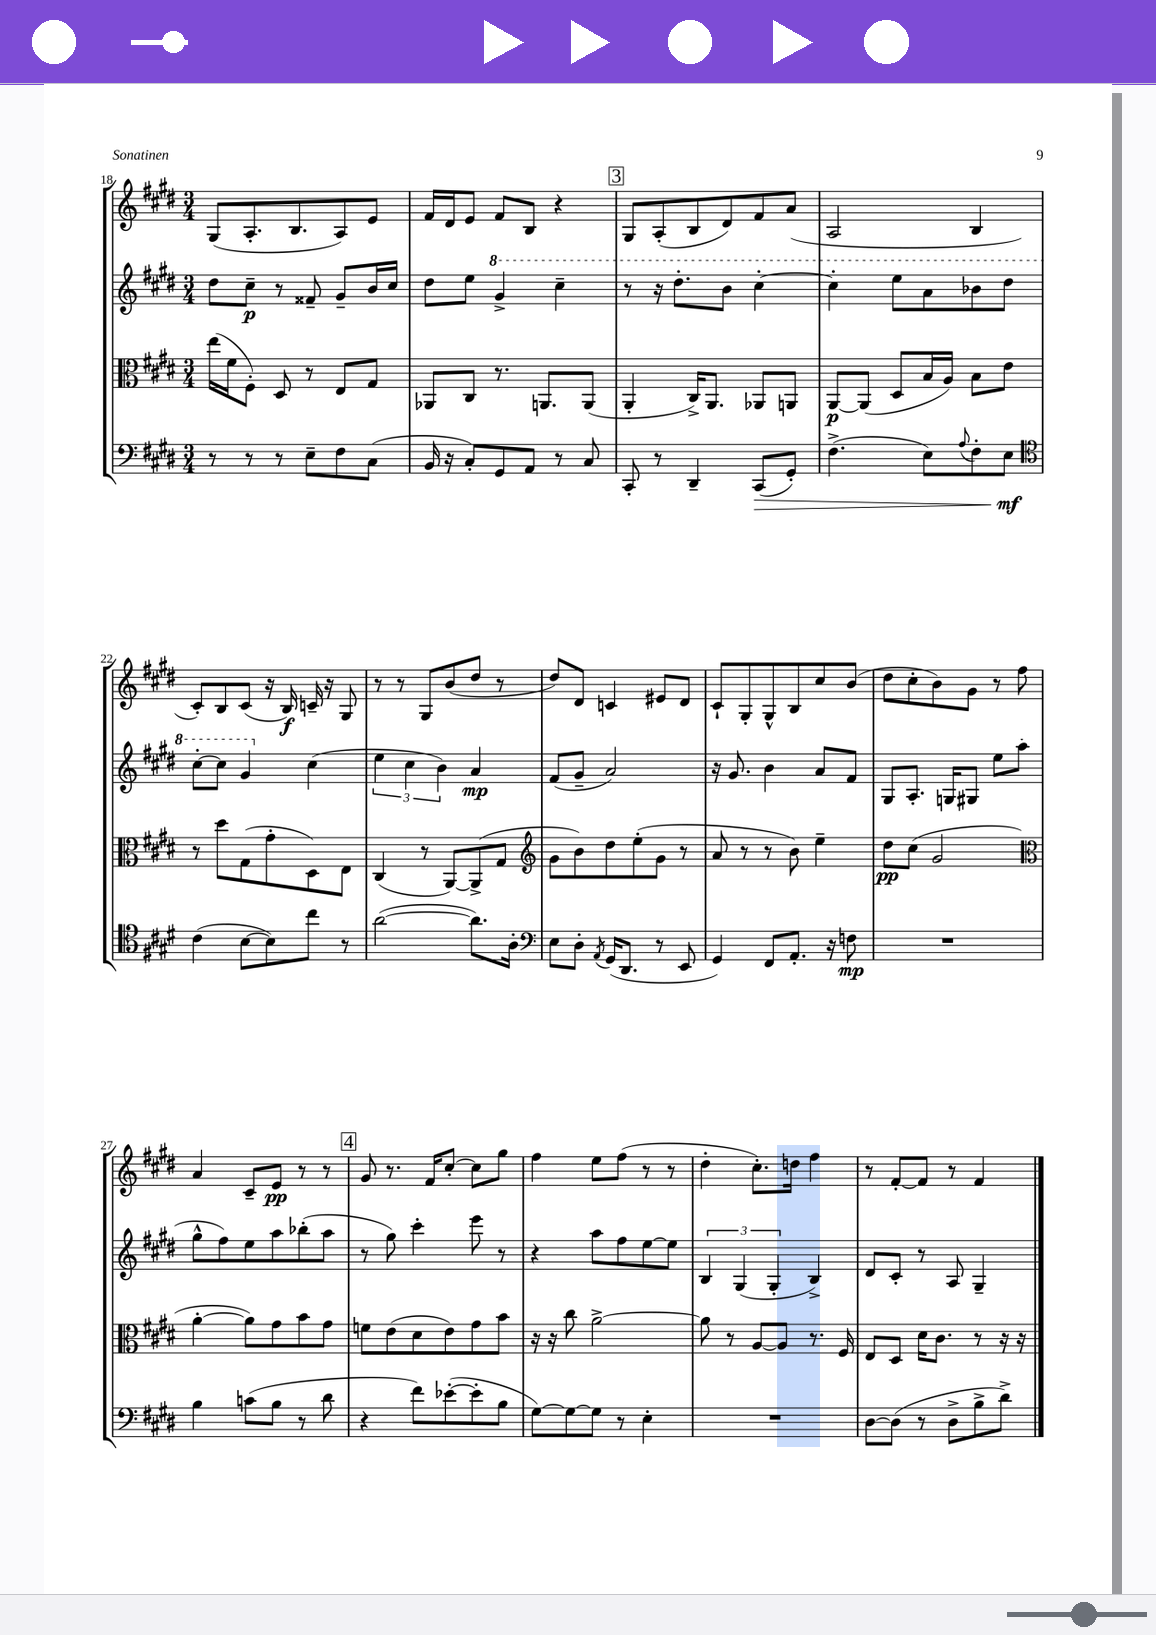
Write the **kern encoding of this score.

**kern	**kern	**kern	**kern
*staff4	*staff3	*staff2	*staff1
*clefF4	*clefC3	*clefG2	*clefG2
*k[f#c#g#d#]	*k[f#c#g#d#]	*k[f#c#g#d#]	*k[f#c#g#d#]
*M3/4	*M3/4	*M3/4	*M3/4
8r	(16ee	8dd#	(8G#
.	16f#	.	.
8r	8F#')	8cc#~	8.A'
8r	8D#	8r	.
.	.	.	8.B
8E~	8r	8f##~	.
8F#	8E	8g#~	8A)
(8C#	8G#	16b	8e
.	.	16cc#	.
=	=	=	=
16BB	8AA-	8dd#	16f#
16r	.	.	16d#
8C#')	8C#	8ee	8e
8GG#	8.r	4gg#^	8f#
8AA	.	.	8B
.	8.AA	.	.
8r	.	4ccc#~	4r
8C#	(8AA	.	.
=	=	=	=
8CC#'	4AA'	8r	8G#
8r	.	16r	(8A'
.	.	8.ddd#'	.
4DD#~	16C#^)	.	8B
.	8.AA	.	.
.	.	8bb	8d#)
(8CC#	8AA-	[4ccc#'	8f#
8GG#')	8AA	.	(8a
=	=	=	=
(4.F#^	[8AA	4ccc#']	2A
.	(8AA]	.	.
.	8D#	8eee	.
8E)	16B	8aa	.
.	16A)	.	.
8qqA	.	.	.
8F#'	8B	8bb-	4B
8E	8e	8ddd#	.
=	=	=	=
*clefC4	*	*	*
(4c#	8r	[8ccc#'	8c#')
.	8dd#	8ccc#]	8B
[8B	(8G#	4gg#	(8c#
8B])	8g#'	.	16r
.	.	.	16B)
8cc#	8D#)	(4cc#	16c~
.	.	.	16r
8r	8E	.	8G#
=	=	=	=
([2a	(4C#	6ee	8r
.	.	.	8r
.	.	6cc#	.
.	8r	.	8G#
.	.	6b)	.
.	[8AA)	.	(8b
8.a])	(8AA^]	4a	8dd#
.	8G#	.	8r
16A'	.	.	.
=	=	=	=
*clefF4	*clefG2	*	*
8E	8g#	(8f#	8dd#)
8D#'	8b)	8g#~	8d#
8qAA	.	.	.
(16GG#	8dd#	2a)	4c
8.DD#	.	.	.
.	(8ee'	.	.
8r	8g#	.	8e#
8EE	8r	.	8d#
=	=	=	=
4GG#)	8a	16r	8c#`
.	.	8.g#	.
.	8r	.	8G#'
8FF#	8r	4b	8G#^^
8.AA'	8b)	.	8B
.	4ee~	8a	8cc#
16r	.	.	.
8F	.	8f#	(8b
=	=	=	=
2.r	8dd#	8G#	8dd#
.	(8cc#	8.A'	8cc#'
.	2g#	.	8b)
.	.	16G	.
.	.	8G#	8g#
.	.	8ee	8r
.	.	(8aa	8ff#
=	=	=	=
*	*clefC3	*	*
4B	[4a'	8gg#^^	4a
.	.	8ff#)	.
(8c	8a])	8ee	8c#~
8B	8g#	8aa	8e
8r	8b	(8bb-'	8r
8d#	8g#	8aa	8r
=	=	=	=
4r	8f	8r	8g#
.	(8e	8gg#)	8.r
8f#)	8d#	4ccc#'	.
.	.	.	16f#
([8e-'	8e)	.	[8cc#'
8e-']	8g#	8eee	8cc#]
8B	8b	8r	8gg#
=	=	=	=
[8G#)	16r	4r	4ff#
.	16r	.	.
8G#_	8cc#	.	.
8G#]	[2a^	8aa	8ee
8r	.	8ff#	(8ff#
4E'	.	[8ee	8r
.	.	8ee]	8r
=	=	=	=
2.r	8a]	6B	4dd#'
.	8r	.	.
.	.	(6G#	.
.	[8A	.	8.cc#')
.	.	6G#'	.
.	8A]	.	.
.	.	.	16dd
.	8.r	4B^)	4ff#
.	16F#	.	.
=	=	=	=
[8D#	8E	8d#	8r
(8D#]	8D#	8c#'	[8f#'
8r	16d#	8r	8f#]
.	8.c#	.	.
8D#^	.	8A	8r
8B^	8r	4G#~	4f#
8d#^)	16r	.	.
.	16r	.	.
==	==	==	==
*-	*-	*-	*-
